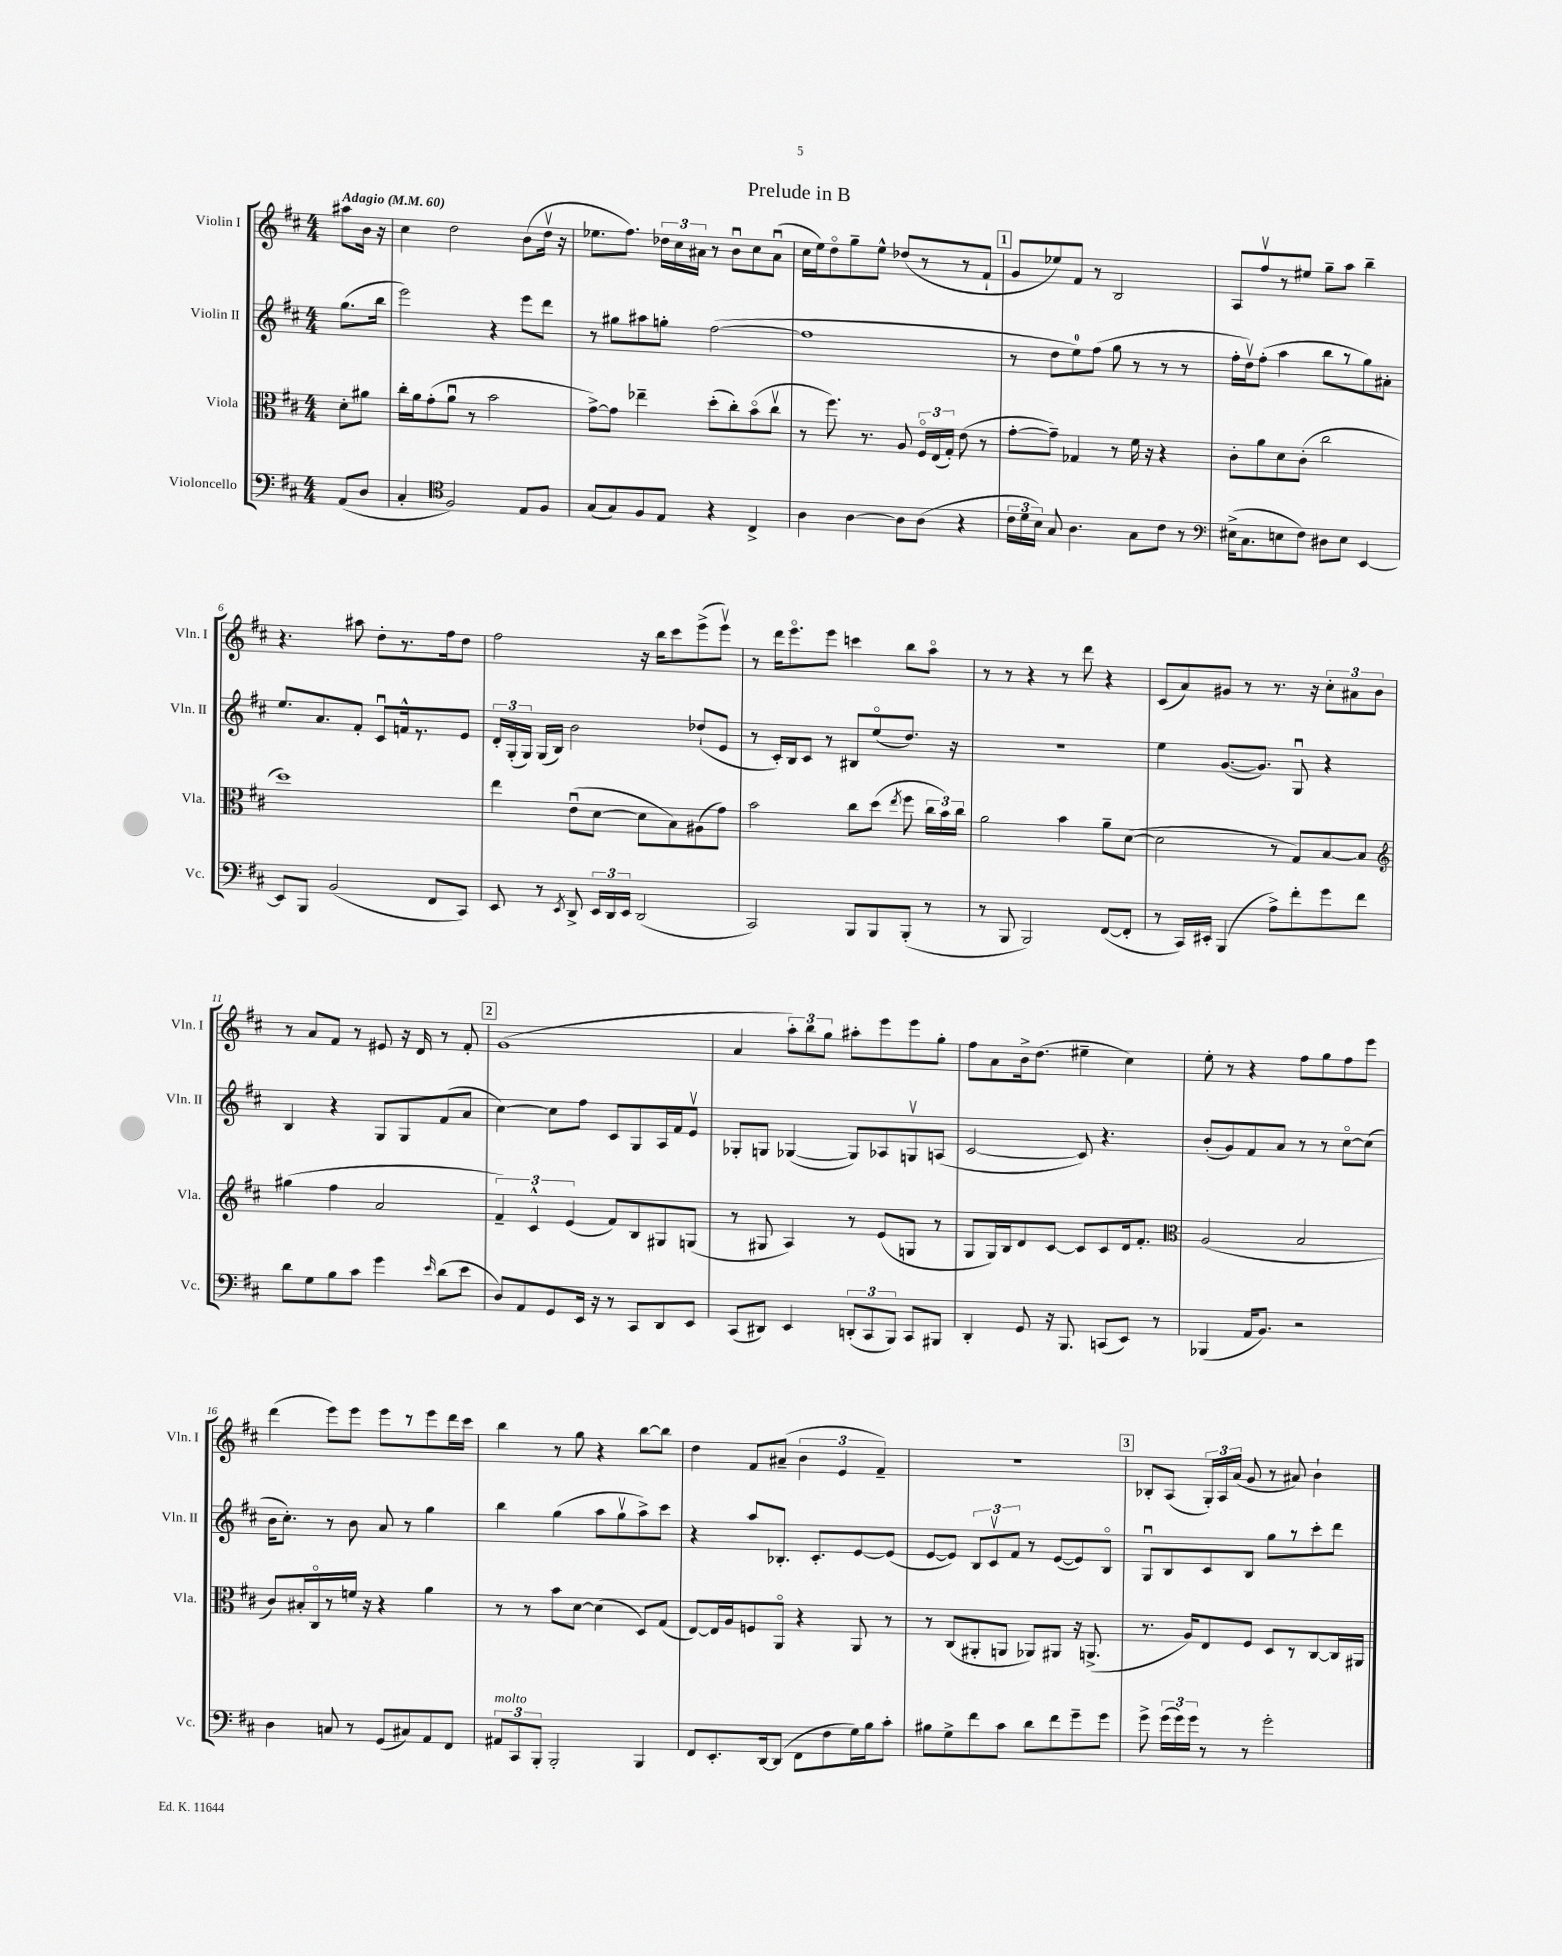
\header { title = "Prelude in B" }
<<
\new StaffGroup <<
\new Staff = "s0" \with { instrumentName = "Violin I" shortInstrumentName = "Vln. I" } {
    \clef treble \key d \major \numericTimeSignature \time 4/4 \partial 4 \tempo "Adagio" 4 = 60
    \autoBeamOff ais''8[ b'16] r16 |
    cis''4 d''2 b'8[( d''16]\upbow r16 |
    ees''8.[ fis''8.]) \tuplet 3/2 { des''16[ cis''16 ais'16] } r8 b'8[\downbow cis''8 ais'8]\downbow( |
    cis''16[ e''16) d''8\flageolet g''8-- e''8]-^ des''8[( r8 r8 fis'8]-! |
    \mark \markup { \box "1" } g'8[ ees''8) fis'8] r8 b2 |
    a8[ fis''8\upbow r8 eis''8] g''8[-- a''8] b''4-- |
    r4. ais''8 d''8[-. r8. fis''16 d''8] |
    fis''2 r16 b''16[ cis'''8 e'''8->( e'''8]\upbow) |
    r8 d'''16[ e'''8.\flageolet e'''8] c'''4 b''8[ a''8]\flageolet |
    r8 r8 r4 r8 d'''8 r4 |
    cis'8[( a'8) gis'8] r8 r8. r16 \tuplet 3/2 { cis''8[-. ais'8 b'8] } |
    r8 a'8[ fis'8] r8 eis'8 r16 d'16 r8 fis'8-. |
    \mark \markup { \box "2" } g'1( |
    a'4 \tuplet 3/2 { a''8[-.) b''8 g''8] } ais''8[-. e'''8 e'''8 g''8]-. |
    fis''8[ a'8 b'16-> d''8.]( eis''4-- cis''4) |
    e''8-. r8 r4 fis''8[ g''8 fis''8 e'''8] |
    d'''4( e'''8[) e'''8] e'''8[ r8 e'''8 d'''16 cis'''16] |
    b''4 r8 g''8 r4 b''8[~ b''8] |
    d''4 fis'8[ ais'8]--( \tuplet 3/2 { b'4 e'4 fis'4--) } |
    R1 |
    \mark \markup { \box "3" } bes8[-. a8]( \tuplet 3/2 { g16[-.) a16 a'16]( } g'8 r8 ais'8) b'4-! \bar "|." |
}
\new Staff = "s1" \with { instrumentName = "Violin II" shortInstrumentName = "Vln. II" } {
    \clef treble \key d \major \numericTimeSignature \time 4/4 \partial 4
    \autoBeamOff g''8.[( b''16] |
    e'''2) r4 e'''8[ d'''8] |
    r8 gis''8[ ais''8 g''8]-. fis''2~( |
    fis''1 |
    \mark \markup { \box "1" } r8 d''8[ e''8-0) fis''8]( g''8 r8 r8 r8 |
    fis''16[-. d''16\upbow) fis''8]-.( a''4 b''8[ r8 g''8) ais'8]-. |
    e''8.[ a'8. fis'8]-. cis'8[\downbow f'16-^ r8. e'8] |
    \tuplet 3/2 { d'16[-. g16-.( g16]) } g16[( b16]) b'2 des''8[-!( e'8] |
    r8 cis'16[-.) b16 cis'8] r8 bis8[ e''8\flageolet( d''8.]) r16 |
    R1 |
    e''4 g'8.[~( g'8.]) g8\downbow r4 |
    b4 r4 g8[ g8 fis'8( a'8] |
    \mark \markup { \box "2" } cis''4~) cis''8[ fis''8] cis'8[ g8 a16 fis'16 e'8]\upbow |
    ges8[-. g8] ges4~( ges8[) aes8 g8\upbow a8]( |
    cis'2~ cis'8) r4. |
    b'8[-.( g'8) fis'8 a'8] r8 r8 cis''8[~\flageolet cis''8]( |
    b'16[ cis''8.]-.) r8 b'8 a'8 r8 g''4 |
    b''4 g''4( a''8[ g''8\upbow a''8->) cis'''8] |
    r4 a''8[ bes8.]-. cis'8.[-. e'8~ e'8]( |
    e'8[~ e'8]) \tuplet 3/2 { b8[ cis'8\upbow fis'8] } r8 e'8[~( e'8) b8]\flageolet |
    \mark \markup { \box "3" } g8[\downbow b8 cis'8 b8] g''8[ r8 cis'''8-. d'''8] \bar "|." |
}
\new Staff = "s2" \with { instrumentName = "Viola" shortInstrumentName = "Vla." } {
    \clef alto \key d \major \numericTimeSignature \time 4/4 \partial 4
    \autoBeamOff d'8[-. ais'8] |
    cis''16[-. a'16 g'8-.( a'8]\downbow r8 b'2 |
    g'8[~->) g'8] ees''4-- d''8[-.( cis''8-.) b'8\flageolet( cis''8]\upbow |
    r8 fis''8.) r8. a8 \tuplet 3/2 { fis16[\flageolet e16( g16]-.) } e'8( r8 |
    \mark \markup { \box "1" } g'8[~-. g'8]--) ges4 r8 fis'16 r16 r4 |
    cis'8[-. a'8 d'8 cis'8]-.( cis''2 |
    d''1) |
    e''4 e'8[\downbow( d'8]~ d'8[ b8) ais8( g'8]) |
    b'2 cis''8[ d''8]( \acciaccatura { e''8 } fis''8 \tuplet 3/2 { cis''16[ b'16) cis''16] } |
    a'2 b'4 a'8[-- d'8]~( |
    d'2 r8 g8[) b8~ b8] |
    \clef treble gis''4( fis''4 a'2 |
    \mark \markup { \box "2" } \tuplet 3/2 { fis'4--) cis'4-^ e'4( } fis'8[) b8 gis8 g8]( |
    r8 gis8 a4) r8 e'8[( g8] r8 |
    g8[ g16) b16 d'8 cis'8]~ cis'8[ cis'8 d'16 fis'8.]-. |
    \clef alto a2( b2 |
    cis'8[) bis16-. cis16\flageolet r8 f'16] r16 r4 a'4 |
    r8 r8 b'8[ d'8]~ d'4( d8[) g8]( |
    e8[~) e16 a16 f8 a,8]\flageolet r4 a,8 r8 |
    r8 cis8[( ais,8-. a,8] aes,8[) ais,8] r16 a,8.->( |
    \mark \markup { \box "3" } r8. a16[) e8 fis8] d8[ r8 cis8~ cis16 ais,16] \bar "|." |
}
\new Staff = "s3" \with { instrumentName = "Violoncello" shortInstrumentName = "Vc." } {
    \clef bass \key d \major \numericTimeSignature \time 4/4 \partial 4
    \autoBeamOff a,8[( d8] |
    cis4-. \clef tenor fis2) e8[ fis8] |
    g8[( g8) fis8 e8] r4 cis4-> |
    a4 a4~ a8[ a8]( r4 |
    \mark \markup { \box "1" } \tuplet 3/2 { cis'16[ d'16 b16]) } g8 a4. g8[ cis'8] r8 |
    \clef bass eis16[->( cis8. e8 fis8]) dis8[ e8] e,4~ |
    e,8[ b,,8] b,2( fis,8[ cis,8]) |
    e,8 r8 \acciaccatura { e,8 } d,8-> \tuplet 3/2 { e,16[ d,16 e,16] } d,2( |
    cis,2) b,,8[ b,,8 b,,8]-.( r8 |
    r8 b,,8 b,,2) fis,8[~( fis,8]-. |
    r8 cis,16[) eis,16]-. b,,4( a8[->) fis'8-. g'8 fis'8] |
    d'8[ g8 b8 cis'8] g'4 \grace { e'16 } d'8[( e'8] |
    \mark \markup { \box "2" } d8[) a,8 g,8 e,16] r16 r8 cis,8[ d,8 e,8] |
    cis,8[( dis,8]) e,4 \tuplet 3/2 { d,8[-.( cis,8 b,,8]) } cis,8[ bis,,8] |
    d,4-. g,8 r16 b,,8. c,8[( e,8]) r8 |
    bes,,4( a,16[ b,8.]) r2 |
    d4 c8 r8 g,8[( cis8) a,8 fis,8] |
    \tuplet 3/2 { ais,8[^\markup { \italic "molto" } cis,8 b,,8]-. } b,,2-. b,,4 |
    fis,8[ e,8.-. d,16~ d,8]( fis,8[ fis8 g16) b16 cis'8]-. |
    bis8[ g8-> fis'8 cis'8] d'8[ fis'8 g'8-- g'8] |
    \mark \markup { \box "3" } g'8-> \tuplet 3/2 { g'16[( g'16) g'16] } r8 r8 g'2-. \bar "|." |
}
>>
>>
